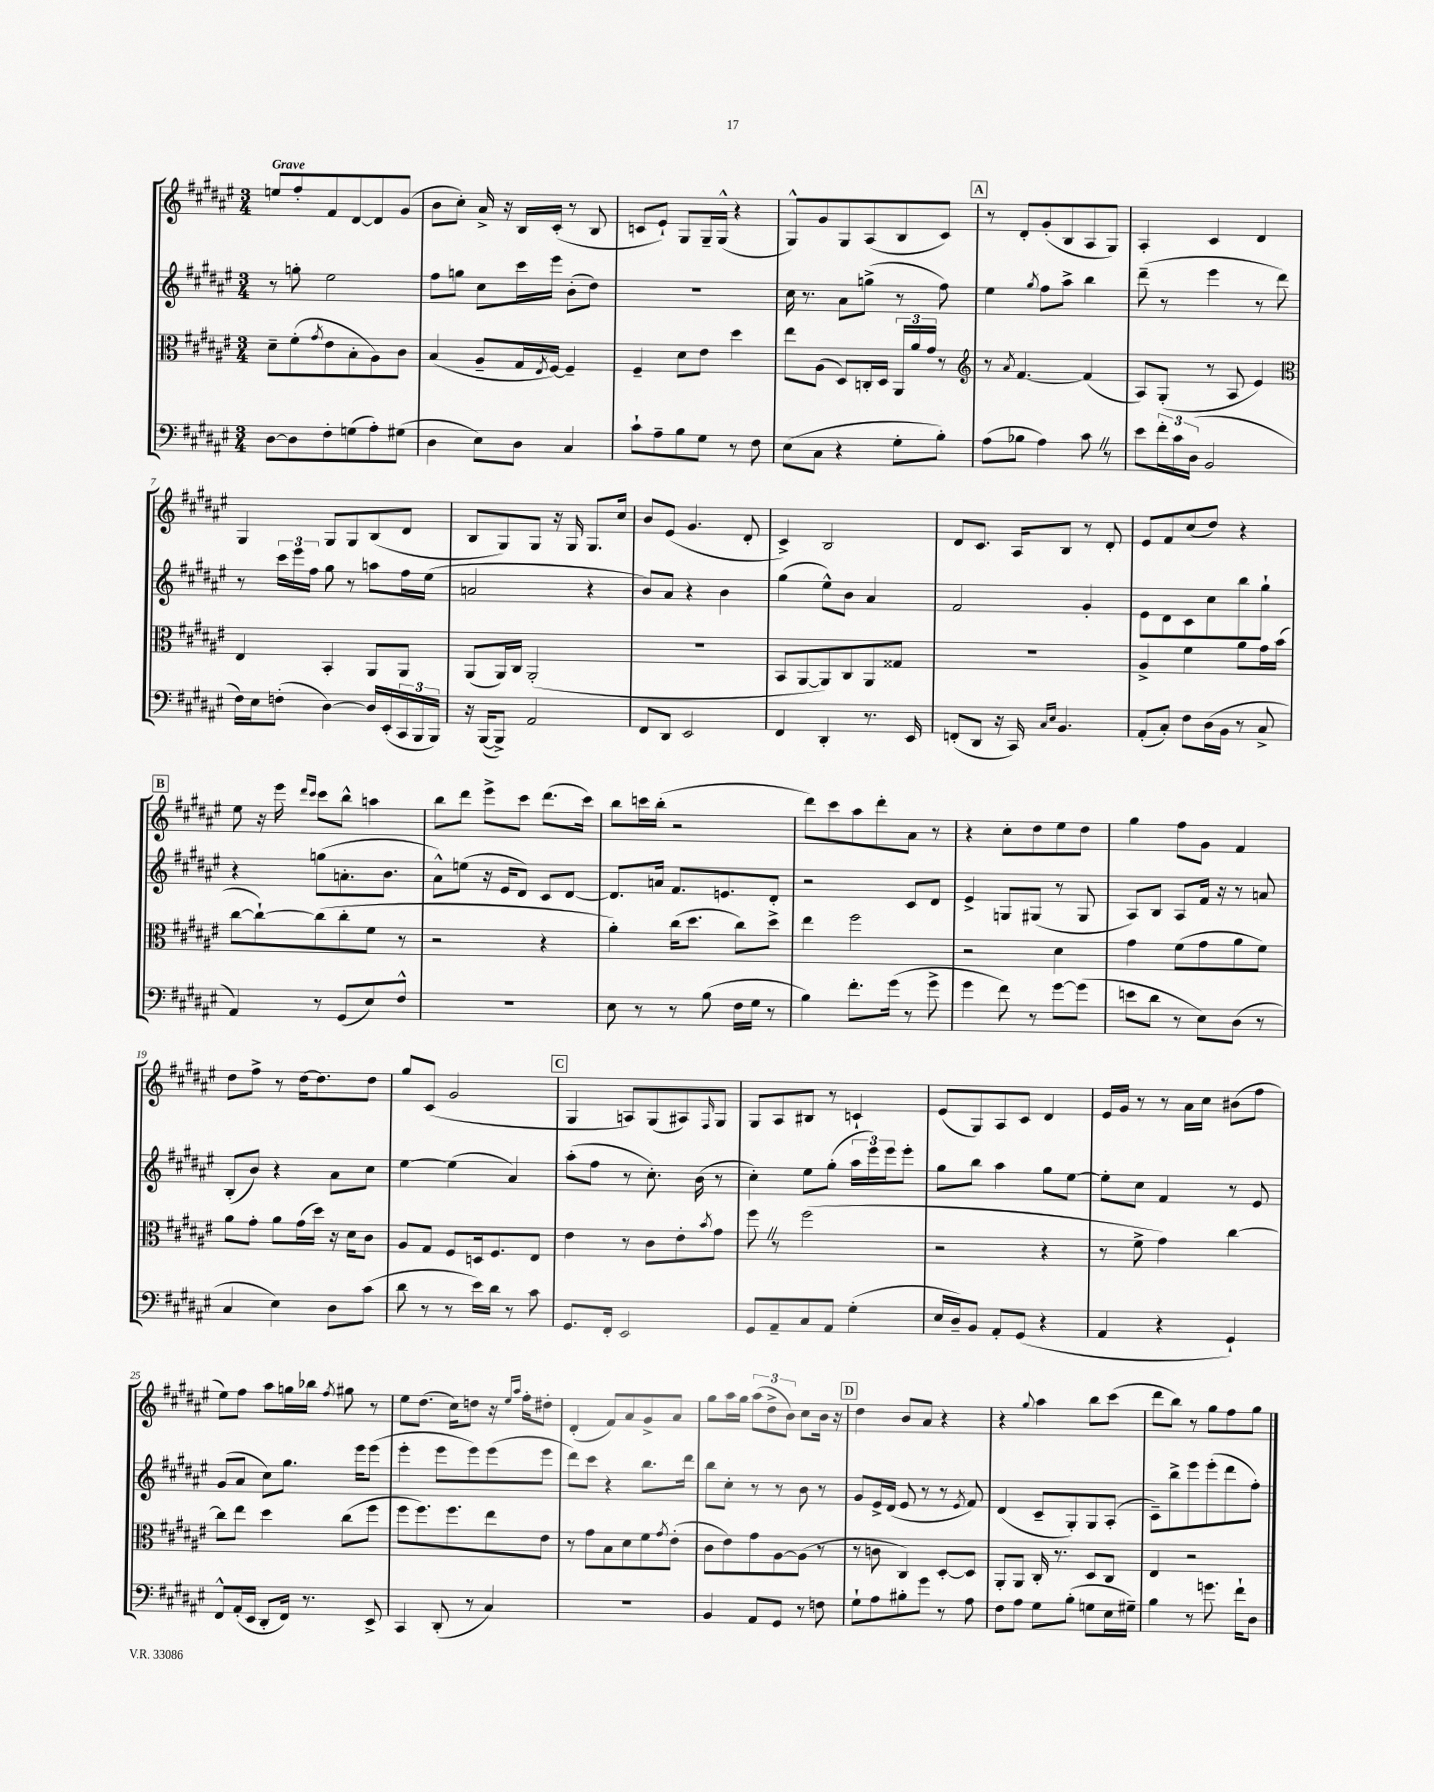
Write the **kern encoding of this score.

**kern	**kern	**kern	**kern
*part4	*part3	*part2	*part1
*staff4	*staff3	*staff2	*staff1
*clefF4	*clefC3	*clefG2	*clefG2
*k[f#c#g#d#a#e#]	*k[f#c#g#d#a#e#]	*k[f#c#g#d#a#e#]	*k[f#c#g#d#a#e#]
*M3/4	*M3/4	*M3/4	*M3/4
=1	=1	=1	=1
!	!	!	!LO:TX:a:B:t=Grave
[8D#\L	8d#~\L	8r	8een/L
8D#\]	(8f#'\	8ggn'\	8ff#'/
.	8qg#/	.	.
8F#'\	8e#\	2ee#\	8f#/
(8Gn\	8B'\	.	[8d#/
8A#'\)	8A#\)	.	8d#/]
(8G#X\J	8c#\J	.	(8g#/J
=2	=2	=2	=2
4D#\	(4B/	8ff#\L	8b\L
.	.	8ggn\J	8cc#'\J)
8E#\L)	8A#~/L	8cc#\L	16a#^/
.	.	.	16r
8D#\J	16G#/L	16ccc#\L	16B/LL
.	8qE#/	.	.
.	[16F#/JJ)	16eee#\JJ	(16c#'/JJ
4C#/	4F#~/]	(8b'\L	8r
.	.	8dd#\J)	8B/
=3	=3	=3	=3
8c#`\L	4F#~/	2.r	8cn/L
8A#~\	.	.	8e#`/J)
8B\	8d#\L	.	8G#/L
8G#\J	8e#\J	.	16G#~/L
.	.	.	(16G#^^/JJ
8r	4dd#\	.	4r
8F#\	.	.	.
=4	=4	=4	=4
(8E#\L	8ee#\L	16cc#\	8G#^^/L)
.	.	8.r	.
8C#\J	(8A#\J	.	8g#/
4r	8D#/L)	8a#\L	8G#/
.	16Cn'/L	(8ggn^\J	(8A#/
.	16D#/JJ	.	.
8G#'\L	24AA#/LL	8r	8B/
.	24a#/	.	.
.	24g#/JJ	.	.
8B'\J)	8r	8ff#\)	8c#/J)
!!LO:REH:place=s1:t=A
=5	=5	=5	=5
*	*clefG2	*	*
(8A#\L	8r	4ee#\	8r
.	8qa#/	.	.
8B-X\J	[4.f#/	.	8d#'/L
.	.	8qgg#/	.
4A#\)	.	8ff#\L	(8g#'/
.	.	8aa#^\J	8B/
8c#Z\	(4f#/]	4bb\	8A#/
8r	.	.	8G#/J)
=6	=6	=6	=6
8e#\L	8A#/L)	(8ddd#~\	4A#'/
24f#'\L	(8G#'/J	8r	.
24c#\	.	.	.
(24D#\JJ	.	.	.
2BB/	8r	4eee#\	4c#/
.	8A#/	.	.
.	4e#/)	8r	4d#/
.	.	8ddd#\)	.
!!LO:LB:g=z
=7	=7	=7	=7
*	*clefC3	*	*
16F#\LL)	4E#/	8r	4G#/
16E#\J	.	.	.
(8Fn'\J	.	24ccc#\LL	.
.	.	24eee#\	.
.	.	24ff#\JJ	.
[4D#\)	4BB'/	8gg#\	8G#/L
.	.	8r	8G#/
16D#/LL]	8AA#/L	8aan\L	(8B/
(16EE#'/	.	.	.
24CC#/	8AA#/J	16ff#\L	8d#/J
24BBB/	.	.	.
.	.	(16ee#\JJ	.
24BBB/JJ)	.	.	.
=8	=8	=8	=8
16r	(8AA#/L	2an/	8B/L
([16BBB/KL	.	.	.
8BBB^/J])	16AA#/L)	.	8G#/)
.	16C#/JJ	.	.
2AA#/	(2AA#'/	.	8G#/J
.	.	.	16r
.	.	.	16G#/
.	.	4r	8.G#/L
.	.	.	16cc#/Jk
=9	=9	=9	=9
8FF#/L	2.r	8b/L)	8b/L
8DD#/J	.	8a#/J	(8e#/J
2EE#/	.	4r	4.g#/
.	.	4b\	.
.	.	.	8d#'/
=10	=10	=10	=10
4FF#/	8BB/L	(4gg#\	4c#^/)
.	[8AA#/	.	.
4DD#'/	8AA#/])	8ee#^^\L)	2B/
.	8C#/	8b\J	.
8.r	8AA#/	4a#/	.
.	8G##X/J	.	.
16EE#/	.	.	.
=11	=11	=11	=11
(8FFn'/L	2.r	2f#/	8d#/L
8DD#/J	.	.	8.c#/J
16r	.	.	.
16CC#/)	.	.	16A#/KL
16qqC#/LL	.	.	.
16qqE#/JJ	.	.	.
4.BB/	.	.	8B/J
.	.	4g#'/	8r
.	.	.	8d#'/
=12	=12	=12	=12
(8AA#'/L	4A#^/	8e#\L	8e#/L
8C#'/J)	.	8d#\	8f#/
8F#\L	4f#\	8c#\	(8cc#/
(16D#\L	.	8cc#\	8dd#/J)
16BB\JJ	.	.	.
8r	8a#\L	8bb\	4r
8C#^/	16g#\L	8gg#`\J	.
.	(16b\JJ	.	.
!!LO:LB:g=z
!!LO:REH:place=s1:t=B
=13	=13	=13	=13
4AA#/)	[8cc#\L	4r	8ee#\
.	8cc#`\_)	.	16r
.	.	.	16eee#\
.	.	.	16qqddd#/LL
.	.	.	16qqccc#/JJ
8r	(8cc#\]	(8ggn\L	8ccc#\L
(8GG#/L	8cc#'\	8.an'\	8bb^^\J
8E#/)	8f#\J	.	4aan\
.	.	8.b\J	.
8F#^^/J	8r	.	.
=14	=14	=14	=14
2.r	2r	8a#^^\L)	8bb\L
.	.	(8een\J	8ddd#\J
.	.	16r	8eee#^\L
.	.	16e#/KL	.
.	.	8d#/J)	8ccc#\J
.	4r	8c#/L	(8.ddd#\L
.	.	[8d#/J	.
.	.	.	16ccc#\Jk)
=15	=15	=15	=15
8E#\	4a#'\)	8.d#/L]	8bb\L
8r	.	.	16cccn\L
.	.	16an/Jk	(16bb'\JJ
8r	(16cc#\KL	8.f#/L	2r
.	8.dd#\J	.	.
(8B\	.	.	.
.	.	8.en/	.
16F#\LL	8cc#\L)	.	.
16G#\JJ	.	.	.
8r	8dd#^\J	8d#'/J	.
=16	=16	=16	=16
4B\)	4ee#\	2r	8ddd#\L)
.	.	.	8ccc#\
8.f#'\L	2ff#\	.	8aa#\
.	.	.	8ddd#'\
(16g#\Jk	.	.	.
8r	.	8c#/L	8a#\J
8g#^\	.	8d#/J	8r
=17	=17	=17	=17
4g#\	2r	4e#^/	4r
8f#\)	.	8Gn/L	8cc#'\L
8r	.	(8G#X/J	8dd#\
[8g#\L	4d#\	8r	8ee#\
(8g#\J]	.	8G#/	8dd#\J
=18	=18	=18	=18
8en\L	4g#\	8A#/L)	4gg#\
8d#\J	.	8B/J	.
8r	(8f#\L	8A#/L	8ff#\L
8E#\L)	8g#\	16f#/Jk	8g#\J
.	.	16r	.
(8D#\J	8a#\	8r	4f#/
8r	8f#\J)	8an/	.
!!LO:LB:g=z
=19	=19	=19	=19
4C#/	8a#\L	(8B'/L	8dd#\L
.	8g#'\J	8b/J)	8ff#^\J
4E#\)	8a#\L	4r	8r
.	(16g#\L	.	[16dd#\KL
.	16dd#\JJ)	.	8.dd#\]
8D#\L	16r	8a#\L	.
.	16d#\KL	.	.
(8c#\J	8c#\J	8cc#\J	8dd#\J
=20	=20	=20	=20
8d#\	8A#/L	[4ee#\	8gg#/L
8r	8G#/J	.	(8c#/J
8r	8F#/L	(4ee#\]	2g#/
16e#\LL)	16Dn/k	.	.
16d#\JJ	8.F#/	.	.
8r	.	4a#/)	.
8c#\	8E#/J	.	.
!!LO:REH:place=s1:t=C
=21	=21	=21	=21
8.GG#/L	4e#\	(8aa#'\L	4G#/
.	.	8ff#\J	.
16FF#'/Jk	.	.	.
2EE#/	8r	8r	8An/L)
.	8c#\L	8.cc#'\)	(8G#/
.	8e#'\	.	8A#X/)
.	.	(16b\	.
.	8qb/	.	16qqF#/
.	8g#\J	8r	8G#/J
=22	=22	=22	=22
8GG#/L	8ff#Z\	4cc#'\)	8G#/L
8AA#~/	8r	.	8A#/
8C#/	(2ff#\	8ee#\L	8B#X/J
8AA#/J	.	(8gg#'\J	8r
(4G#'\	.	24aa#\LL	4cn`/
.	.	24eee#\)	.
.	.	24eee#\J	.
.	.	8eee#'\J	.
=23	=23	=23	=23
16E#/LL	2r	8gg#\L	(8e#/L
16D#~/J)	.	.	.
8BB/J	.	8bb\J	8G#/)
8AA#'/L	.	4aa#\	8A#/
(8GG#/J	.	.	8c#/J
4r	4r	8gg#\L	4d#/
.	.	[8ee#\J	.
=24	=24	=24	=24
4AA#/	8r	8ee#'\L]	16e#/LL
.	.	.	16g#/JJ
.	8f#^\	8cc#\J	8r
4r	4g#\)	4f#/	8r
.	.	.	16a#\LL
.	.	.	16cc#\JJ
4GG#`/)	[4cc#\	8r	(8b#X\L
.	.	8e#/	8ff#\J
!!LO:LB:g=z
=25	=25	=25	=25
8FF#^^/L	8cc#\L]	(8g#/L	8ee#\L)
(16AA#'/L	8ee#\J	8a#/J	8ff#\J
16EE#/JJ	.	.	.
8DD#'/L	4dd#\	8cc#\L)	8aa#\L
16FF#/Jk)	.	8.gg#\J	16ggn\L
8.r	.	.	16bb-X\JJ
.	.	.	8qff#/
.	(8cc#\L	.	8gg#X\
.	.	16eee#\KL	.
8EE#^/	8ff#\J	(8eee#\J	8r
=26	=26	=26	=26
4CC#/	8ff#\L	4eee#'\	8ee#\L
.	8.ff#\)	.	(8.dd#\J
(8DD#'/	.	8eee#\L	.
.	8.ff#\	.	16cc#\KL)
8r	.	8eee#\)	8ddn\J
4C#/)	8ee#\	(8eee#\	16r
.	.	.	16qqee#/LL
.	.	.	16qqaa#/JJ
.	.	.	16ff#'\KL
.	8e#\J	8eee#\J	8dd#X'\J
=27	=27	=27	=27
2.r	8r	8ddd#\L)	(4d#'/
.	8g#\L	8ccc#\J	.
.	8B\	4r	8f#/L)
.	8d#\	.	8a#/
.	8f#\	8.bb\L	8g#^/
.	8qg#/	.	.
.	(8e#'\J	.	8a#/J
.	.	16ddd#\Jk	.
=28	=28	=28	=28
4BB/	8c#\L	8bb\L	8gg#\L
.	8e#\)	8cc#'\J	16aa#\L
.	.	.	16gg#\JJ
8AA#/L	8g#\	8r	(12aa#\L
.	.	.	12dd#^\
8GG#/J	[8A#\	8r	.
.	.	.	12b\J)
8r	(8A#\J]	8b\	8cc#\L
8Fn\	8r	8r	16b\Jk
.	.	.	16r
!!LO:REH:place=s1:t=D
=29	=29	=29	=29
8G#`\L	8r	8g#/L	4dd#\
8A#\	8cn\	16e#^/L	.
.	.	(16d#/JJ	.
8B#X'\	4C#/)	8e#/	8b/L
8g#\J	.	8r	8a#/J
8r	[8D#'/L	8r	4r
.	.	8qe#/	.
8A#\	8D#/J]	8f#/)	.
=30	=30	=30	=30
8F#\L	8AA#'/L	(4d#/	4r
8A#\J	8AA#/J	.	.
.	.	.	8qqgg#/
8G#\L	16C#'/	8c#~/L	4aa#\
.	8.r	.	.
(8B'\J	.	8G#'/)	.
8Gn\L	8D#/L	8G#/	8bb\L
16E#\L	8C#/J	(8A#'/J	(8ccc#\J
16G#X~\JJ)	.	.	.
=31	=31	=31	=31
4B\	4E#/	8c#~\L)	8ddd#\L
.	.	8bb^\	8bb\J)
8r	2r	8eee#\	8r
8.gn\	.	(8eee#'\	8gg#\L
.	.	8ddd#\	8ff#\
16f#`\KL	.	.	.
8D#\J	.	8ff#'\J)	8gg#\J
==	==	==	==
*-	*-	*-	*-
